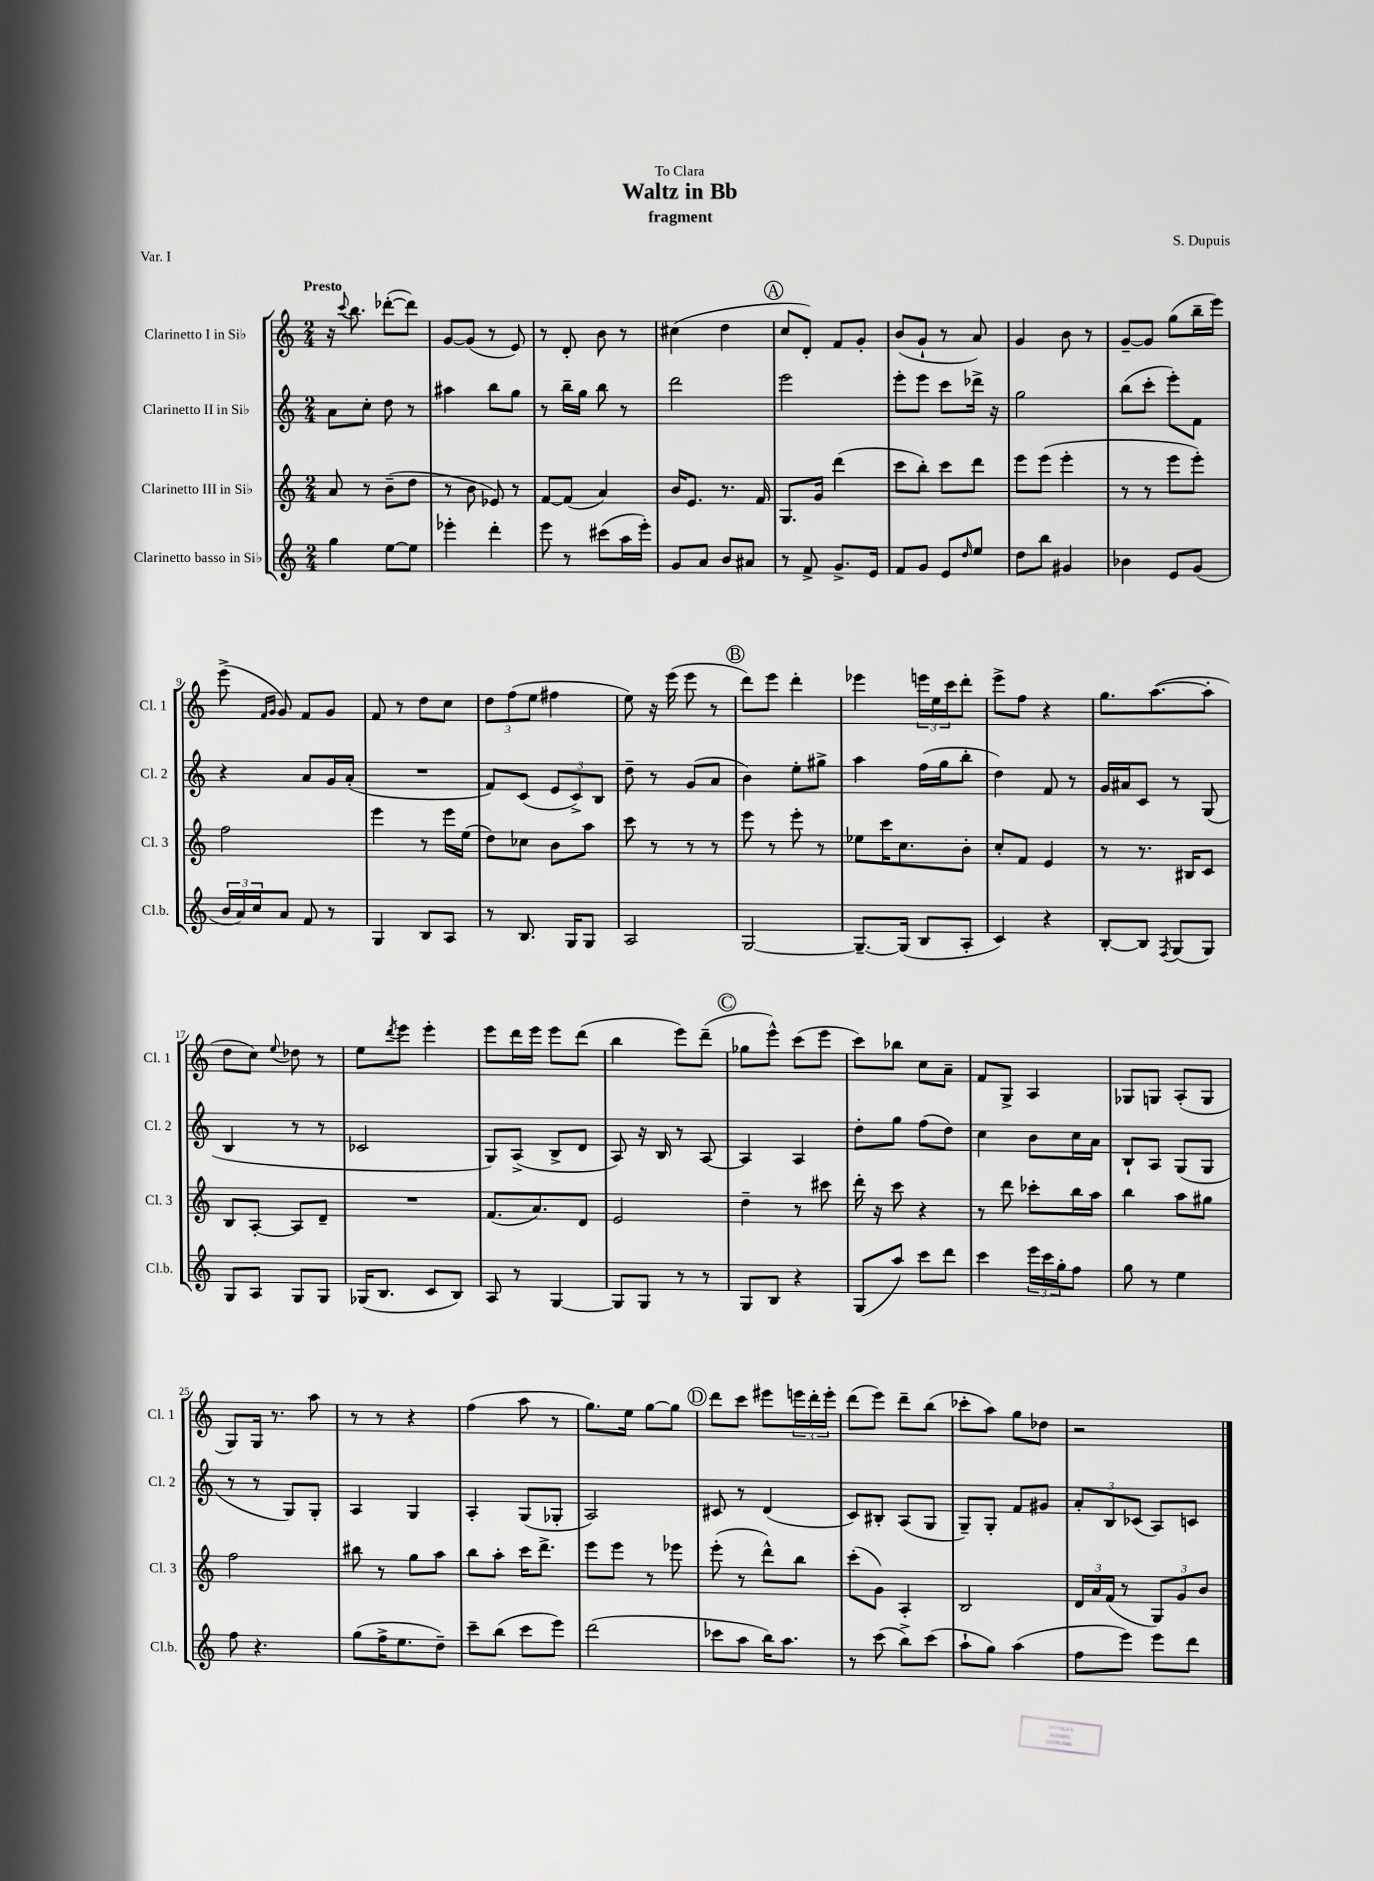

**kern	**kern	**kern	**kern
*part4	*part3	*part2	*part1
*staff4	*staff3	*staff2	*staff1
*I"Clarinetto basso in Si♭	*I"Clarinetto III in Si♭	*I"Clarinetto II in Si♭	*I"Clarinetto I in Si♭
*I'Cl.b.	*I'Cl. 3	*I'Cl. 2	*I'Cl. 1
*clefG2	*clefG2	*clefG2	*clefG2
*k[]	*k[]	*k[]	*k[]
*M2/4	*M2/4	*M2/4	*M2/4
=1	=1	=1	=1
!	!	!	!LO:TX:a:B:t=Presto
4gg\	8a/	8a\L	16r
.	.	.	8qqccc/
.	.	.	8.bb\
.	8r	8cc'\J	.
[8ee\L	(8b~\L	8dd\	([8ddd-X'\L
8ee\J]	8dd\J	8r	8ddd-\J])
=2	=2	=2	=2
4eee-X'\	8r	4aa#X\	[8g/L
.	8b\	.	(8g/J]
4ddd'\	8e-X/)	8bb\L	8r
.	8r	8gg\J	8e/)
=3	=3	=3	=3
8eee\	[8f/L	8r	8r
8r	(8f/J]	16bb~\LL	8d'/
.	.	16gg\JJ	.
(8ccc#X\L	4a/)	8bb\	8b\
16aa\L	.	8r	8r
16eee'\JJ)	.	.	.
=4	=4	=4	=4
8g/L	16b/KL	2ddd\	(4cc#X\
.	8.e/J	.	.
8a/J	.	.	.
8b/L	8.r	.	4dd\
8a#X/J	.	.	.
.	16f/	.	.
!!LO:REH:place=s1:t=A
=5	=5	=5	=5
8r	8.G/L	2eee\	8cc/L
8f^/	.	.	8d'/J)
.	16g/Jk	.	.
8.g^/L	(4ddd\	.	8f/L
.	.	.	8g'/J
16e/Jk	.	.	.
=6	=6	=6	=6
8f/L	8ccc\L	8eee'\L	(8b/L
8g/J	8bb'\J)	8eee\J	8g`/J
8e/L	8ccc\L	8ccc\L	8r
16qqdd/	.	.	.
8ee/J	8ddd\J	16ddd-X^\Jk	8a/)
.	.	16r	.
=7	=7	=7	=7
8dd\L	8eee\L	2gg\	4g/
8bb\J	(8eee\J	.	.
4g#X/	4eee'\	.	8b\
.	.	.	8r
=8	=8	=8	=8
4b-X\	8r	(8bb\L	[8g~/L
.	8r	8ccc'\J	8g/J]
8e/L	8eee\L	8eee'\L)	(8gg\L
(8g/J	8eee'\J)	8f\J	16bb~\L
.	.	.	16eee\JJ)
!!LO:LB:g=z
=9	=9	=9	=9
24b/LL	2ff\	4r	(8eee^\
24a/)	.	.	.
24cc/J	.	.	.
.	.	.	16qqf/LL
.	.	.	16qqg/JJ
8a/J	.	.	8g/)
8f/	.	8a/L	8f/L
8r	.	16g/L	8g/J
.	.	(16a'/JJ	.
=10	=10	=10	=10
4G/	4eee\	2r	8f/
.	.	.	8r
8B/L	8r	.	8dd\L
8A/J	16eee\LL	.	8cc\J
.	(16ee\JJ	.	.
=11	=11	=11	=11
8r	8dd\L)	8f/L)	12dd\L
.	.	.	(12ff\
8.B/	8cc-X\J	(8c/J	.
.	.	.	12ee\J
.	8b\L	12e/L	4ff#X\
16G/KL	.	.	.
.	.	12c^/)	.
8G/J	8aa\J	.	.
.	.	12B/J	.
=12	=12	=12	=12
2A/	8ccc\	8dd~\	8ee\)
.	8r	8r	16r
.	.	.	(16eee\
.	8r	(8g/L	8eee\
.	8r	8a/J	8r
!!LO:REH:place=s1:t=B
=13	=13	=13	=13
[2G/	8eee\	4b\)	8ddd\L)
.	8r	.	8eee\J
.	8eee'\	8ee'\L	4ddd'\
.	8r	8gg#X^\J	.
=14	=14	=14	=14
8.G~/L_	8ee-X\L	4aa\	4eee-X\
.	16ccc\K	.	.
(16G/Jk]	8.cc\	.	.
8B/L	.	(16ff\LL	24eeen\LL
.	.	.	24ee\
.	.	16gg\J	.
.	.	.	24ccc\J
8A'/J	8b'\J	8bb'\J	8ddd'\J
=15	=15	=15	=15
4c/)	8cc'/L	4dd\)	8eee^\L
.	8f/J	.	8ff\J
4r	4e/	8f/	4r
.	.	8r	.
=16	=16	=16	=16
[8B'/L	8r	16g/LL	8.gg\L
.	.	16a#X/J	.
8B/J]	8.r	8c/J	.
.	.	.	([8.aa\
8qF/	.	.	.
(8G/L	.	8r	.
.	16B#X/KL	.	.
8G/J)	8c/J	(8G/	8aa'\J]
!!LO:LB:g=z
=17	=17	=17	=17
8G/L	8B/L	4B/	8dd\L
8A/J	[8A'/J	.	8cc\J)
.	.	.	8qqee/
8G/L	8A/L]	8r	8dd-X\
8G/J	8d~/J	8r	8r
=18	=18	=18	=18
(16G-X/KL	2r	2c-X/	8ee\L
8.B/J	.	.	.
.	.	.	8qddd/
.	.	.	8eee\J
8c/L	.	.	4eee'\
8B/J)	.	.	.
=19	=19	=19	=19
8A/	(8.f/L	8G/L)	8eee\L
8r	.	(8A^/J	16ddd\L
.	8.a/)	.	16eee\JJ
[4G/	.	8B^/L	8eee\L
.	8d/J	8d/J	(8ddd\J
=20	=20	=20	=20
8G/L]	2e/	8A/)	4bb\
8G/J	.	16r	.
.	.	16B/	.
8r	.	8r	8eee\L)
8r	.	[8A/	(8ddd~\J
!!LO:REH:place=s1:t=C
=21	=21	=21	=21
8G/L	4dd~\	4A/]	8gg-X\L
8B/J	.	.	8eee^^\J)
4r	8r	4A/	(8ccc\L
.	8ccc#X\	.	8eee\J
=22	=22	=22	=22
(8G/L	16ddd'\	8dd'\L	8ccc\L)
.	16r	.	.
8aa/J)	8ccc\	8gg\J	8bb-X\J
8ccc\L	4r	(8ff\L	8cc\L
8ddd\J	.	8dd\J)	8a~\J
=23	=23	=23	=23
4ccc\	8r	4cc\	8f/L
.	8ddd\	.	8G^/J
24eee\LL	8ccc-X'\L	8b\L	4A/
24ccc\	.	.	.
24gg'\J	.	.	.
8ff\J	16bb\L	16cc\L	.
.	16aa\JJ	16a\JJ	.
=24	=24	=24	=24
8gg\	4bb\	8B`/L	8G-X/L
8r	.	8A/J	8Gn/J
4ee\	8aa\L	(8G/L	(8A'/L
.	8gg#X\J	8G/J	8G/J
!!LO:LB:g=z
=25	=25	=25	=25
8ff\	2ff\	8r	8G/L)
4.r	.	8r	16G/Jk
.	.	.	8.r
.	.	8G/L)	.
.	.	8G'/J	8aa\
=26	=26	=26	=26
(8gg\L	8bb#X\	4A/	8r
16ff^\K	8r	.	8r
8.ee\	.	.	.
.	8gg\L	4G/	4r
8dd~\J)	8aa\J	.	.
=27	=27	=27	=27
8ccc~\L	8bb\L	4A'/	(4ff\
(8bb\J	8aa'\J	.	.
8ccc\L	16ccc\KL	(8G/L	8aa\
.	8.ddd^\J	.	.
8eee\J)	.	8G-X'/J	8r
=28	=28	=28	=28
(2ddd\	8eee\L	2A/)	8.gg\L)
.	8eee\J	.	.
.	.	.	16ee\Jk
.	8r	.	[8gg\L
.	8eee-X\	.	8gg\J]
!!LO:REH:place=s1:t=D
=29	=29	=29	=29
8ccc-X\L	(8eee'\	8c#X/	8ddd\L
8aa\J	8r	8r	8ccc\J
16bb\KL)	8ddd^^\L)	(4d/	8eee#X\L
8.aa\J	.	.	.
.	8bb\J	.	24eeen\L
.	.	.	24ddd'\
.	.	.	24eee'\JJ
=30	=30	=30	=30
8r	(8ccc'\L	8c/L)	(8ddd\L
(8ccc\	8g\J)	8B#X'/J	8eee\J)
8bb^\L)	4A'/	(8A/L	8ddd~\L
(8ccc\J	.	8G/J	(8bb\J
=31	=31	=31	=31
8aa`\L	2B/	8G~/L)	8ccc-X'\L
8gg\J)	.	8G'/J	8aa\J)
(4aa\	.	8f/L	8gg\L
.	.	8g#X/J	8dd-X\J
=32	=32	=32	=32
8ff\L	24d/LL	12a'/L	2r
.	24a/	.	.
.	(24f/JJ	12B/	.
8eee\J)	8r	.	.
.	.	(12c-X/J	.
8eee\L	12G/L)	8A/L)	.
.	12g/	.	.
8ddd\J	.	8cn/J	.
.	12b/J	.	.
==	==	==	==
*-	*-	*-	*-
